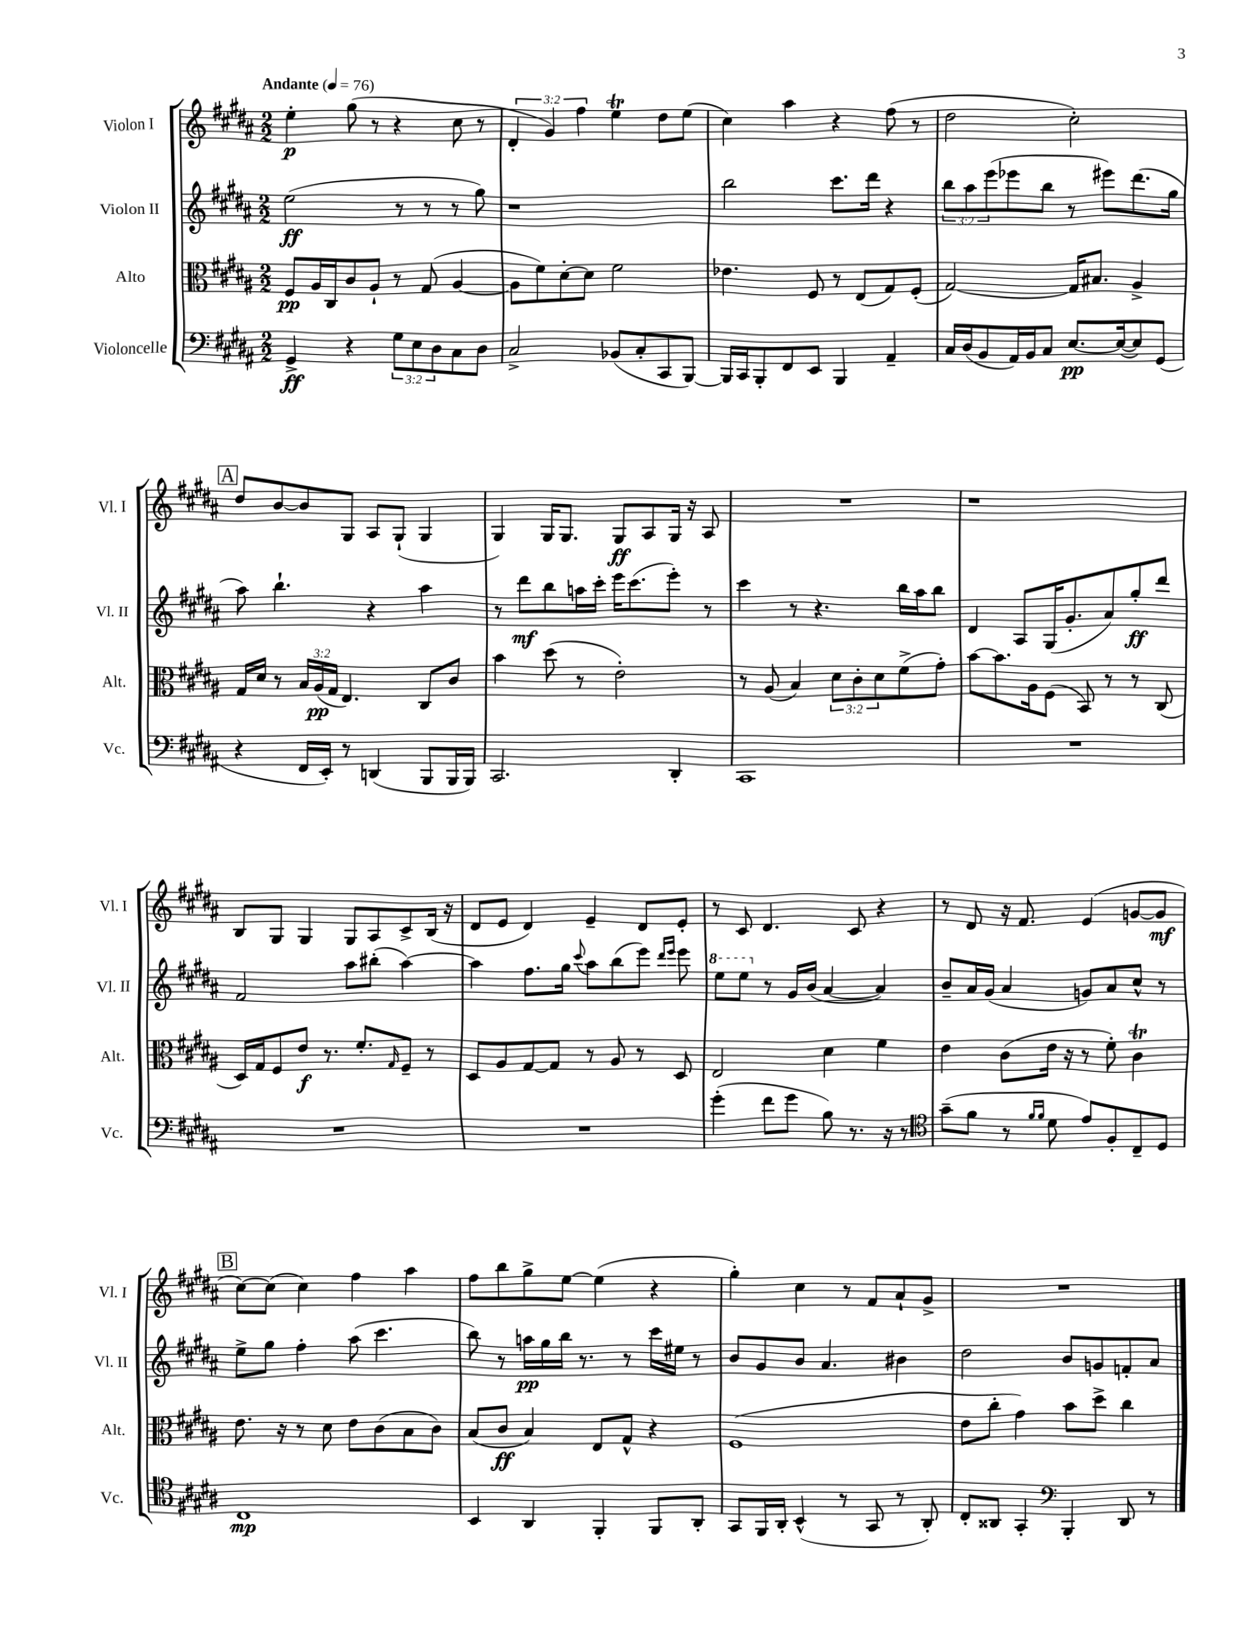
<<
\new StaffGroup <<
\new Staff = "s0" \with { instrumentName = "Violon I" shortInstrumentName = "Vl. I" } {
    \clef treble \key b \major \numericTimeSignature \time 2/2 \override Staff.TupletNumber.text = #tuplet-number::calc-fraction-text \tempo "Andante" 4 = 76
    e''4-.\p gis''8( r8 r4 cis''8 r8 |
    \tuplet 3/2 { dis'4-. gis'4) fis''4 } e''4\trill dis''8 e''8( |
    cis''4) ais''4 r4 fis''8( r8 |
    dis''2 cis''2-.) |
    \mark \markup { \box "A" } dis''8 b'8~ b'8 gis8 ais8 gis8-!( gis4 |
    gis4) gis16 gis8. gis8\ff ais8 gis16 r16 ais8 |
    R1 |
    r1 |
    b8 gis8 gis4 gis8 ais8 cis'8-> b16( r16 |
    dis'8 e'8 dis'4) e'4-- dis'8 e'8-. |
    r8 cis'8 dis'4. cis'8 r4 |
    r8 dis'8 r16 fis'8. e'4( g'8~ g'8\mf |
    \mark \markup { \box "B" } cis''8~) cis''8( cis''4) fis''4 ais''4 |
    fis''8 b''8 gis''8-> e''8~ e''4( r4 |
    gis''4-.) cis''4 r8 fis'8 ais'8-! gis'8-> |
    R1 \bar "|." |
}
\new Staff = "s1" \with { instrumentName = "Violon II" shortInstrumentName = "Vl. II" } {
    \clef treble \key b \major \numericTimeSignature \time 2/2 \override Staff.TupletNumber.text = #tuplet-number::calc-fraction-text
    e''2\ff( r8 r8 r8 gis''8) |
    r1 |
    b''2 cis'''8. dis'''16 r4 |
    \tuplet 3/2 { b''8 ais''8 e'''8( } ees'''8 b''8 r8 eis'''8) dis'''8.( gis''16 |
    \mark \markup { \box "A" } ais''8) b''4.-! r4 ais''4 |
    r8 dis'''8\mf b''8 a''16 cis'''16-. e'''16 cis'''8.( e'''8-.) r8 |
    cis'''4 r8 r4. b''16 ais''16 b''8 |
    dis'4 ais8 gis16( gis'8.-. ais'8) gis''8-.\ff dis'''8 |
    fis'2 ais''8 bis''8-.( ais''4~) |
    ais''4 fis''8. gis''16 \appoggiatura { cis'''8 } ais''8 b''8( e'''8) \grace { dis'''16 e'''16 } e'''8 |
    \ottava #1 e'''8 e'''8 \ottava #0 r8 gis'16 b'16( ais'4~ ais'4) |
    b'8-- ais'16 gis'16( ais'4 g'8) ais'8 cis''8-^ r8 |
    \mark \markup { \box "B" } e''8-> gis''8 fis''4-. ais''8( cis'''4. |
    b''8) r8 a''16\pp gis''16 b''16 r8. r8 cis'''16 eis''16 r8 |
    b'8 gis'8 b'8 ais'4. bis'4 |
    dis''2 b'8 g'8 f'8-. ais'8 \bar "|." |
}
\new Staff = "s2" \with { instrumentName = "Alto" shortInstrumentName = "Alt." } {
    \clef alto \key b \major \numericTimeSignature \time 2/2 \override Staff.TupletNumber.text = #tuplet-number::calc-fraction-text
    fis8\pp ais16 cis16 cis'8 ais8-! r8 gis8( ais4~ |
    ais8 fis'8) dis'8~-. dis'8 fis'2 |
    ees'4. fis8 r8 e8( gis8) fis8-.( |
    gis2~) gis16 bis8. ais4-> |
    \mark \markup { \box "A" } gis16 dis'16 r8 \tuplet 3/2 { b16 ais16\pp( gis16 } e4.) cis8 cis'8 |
    b'4 dis''8( r8 e'2-.) |
    r8 ais8( b4) \tuplet 3/2 { dis'8 cis'8-. dis'8 } fis'8->( gis'8-.) |
    b'8~ b'8. ais16 fis8( b,8) r8 r8 cis8( |
    dis16) gis16 fis8 e'8\f r8. fis'8.-. \grace { gis16 } fis8-- r8 |
    dis8 ais8 gis8~ gis8 r8 ais8 r8 dis8 |
    e2 dis'4 fis'4 |
    e'4 cis'8( e'16 r16 r8 fis'8-.) cis'4\trill |
    \mark \markup { \box "B" } e'8. r16 r8 dis'8 e'8 cis'8( b8 cis'8) |
    b8( cis'8\ff b4) e8 gis8-^ r4 |
    fis1( |
    e'8 cis''8-. gis'4) b'8 dis''8-> cis''4 \bar "|." |
}
\new Staff = "s3" \with { instrumentName = "Violoncelle" shortInstrumentName = "Vc." } {
    \clef bass \key b \major \numericTimeSignature \time 2/2 \override Staff.TupletNumber.text = #tuplet-number::calc-fraction-text
    gis,4->\ff r4 \tuplet 3/2 { gis8 e8 dis8 } cis8 dis8 |
    cis2-> bes,8( cis8-. cis,8 b,,8~) |
    b,,16 cis,16 b,,8-. fis,8 e,8 b,,4 ais,4-- |
    cis16 dis16( b,8 ais,16) b,16 cis8 e8.~\pp e16~( e8) gis,8( |
    \mark \markup { \box "A" } r4 fis,16 e,16-.) r8 d,4( b,,8 b,,16 b,,16) |
    cis,2. dis,4-. |
    cis,1 |
    R1 |
    R1 |
    R1 |
    gis'4-.( fis'8 gis'8 b8) r8. r16 r8 |
    \clef tenor gis'8--( fis'8 r8 \grace { fis'16 fis'16 } dis'8 e'8) fis8-. cis8-- dis8 |
    \mark \markup { \box "B" } cis1\mp |
    b,4 ais,4 fis,4-. fis,8 ais,8-. |
    gis,8 fis,16 ais,16-. b,4-^( r8 gis,8 r8 ais,8-.) |
    cis8-. aisis,8 gis,4-. \clef bass b,,4-. dis,8 r8 \bar "|." |
}
>>
>>
\layout { \context { \Score \remove "Bar_number_engraver" } }
